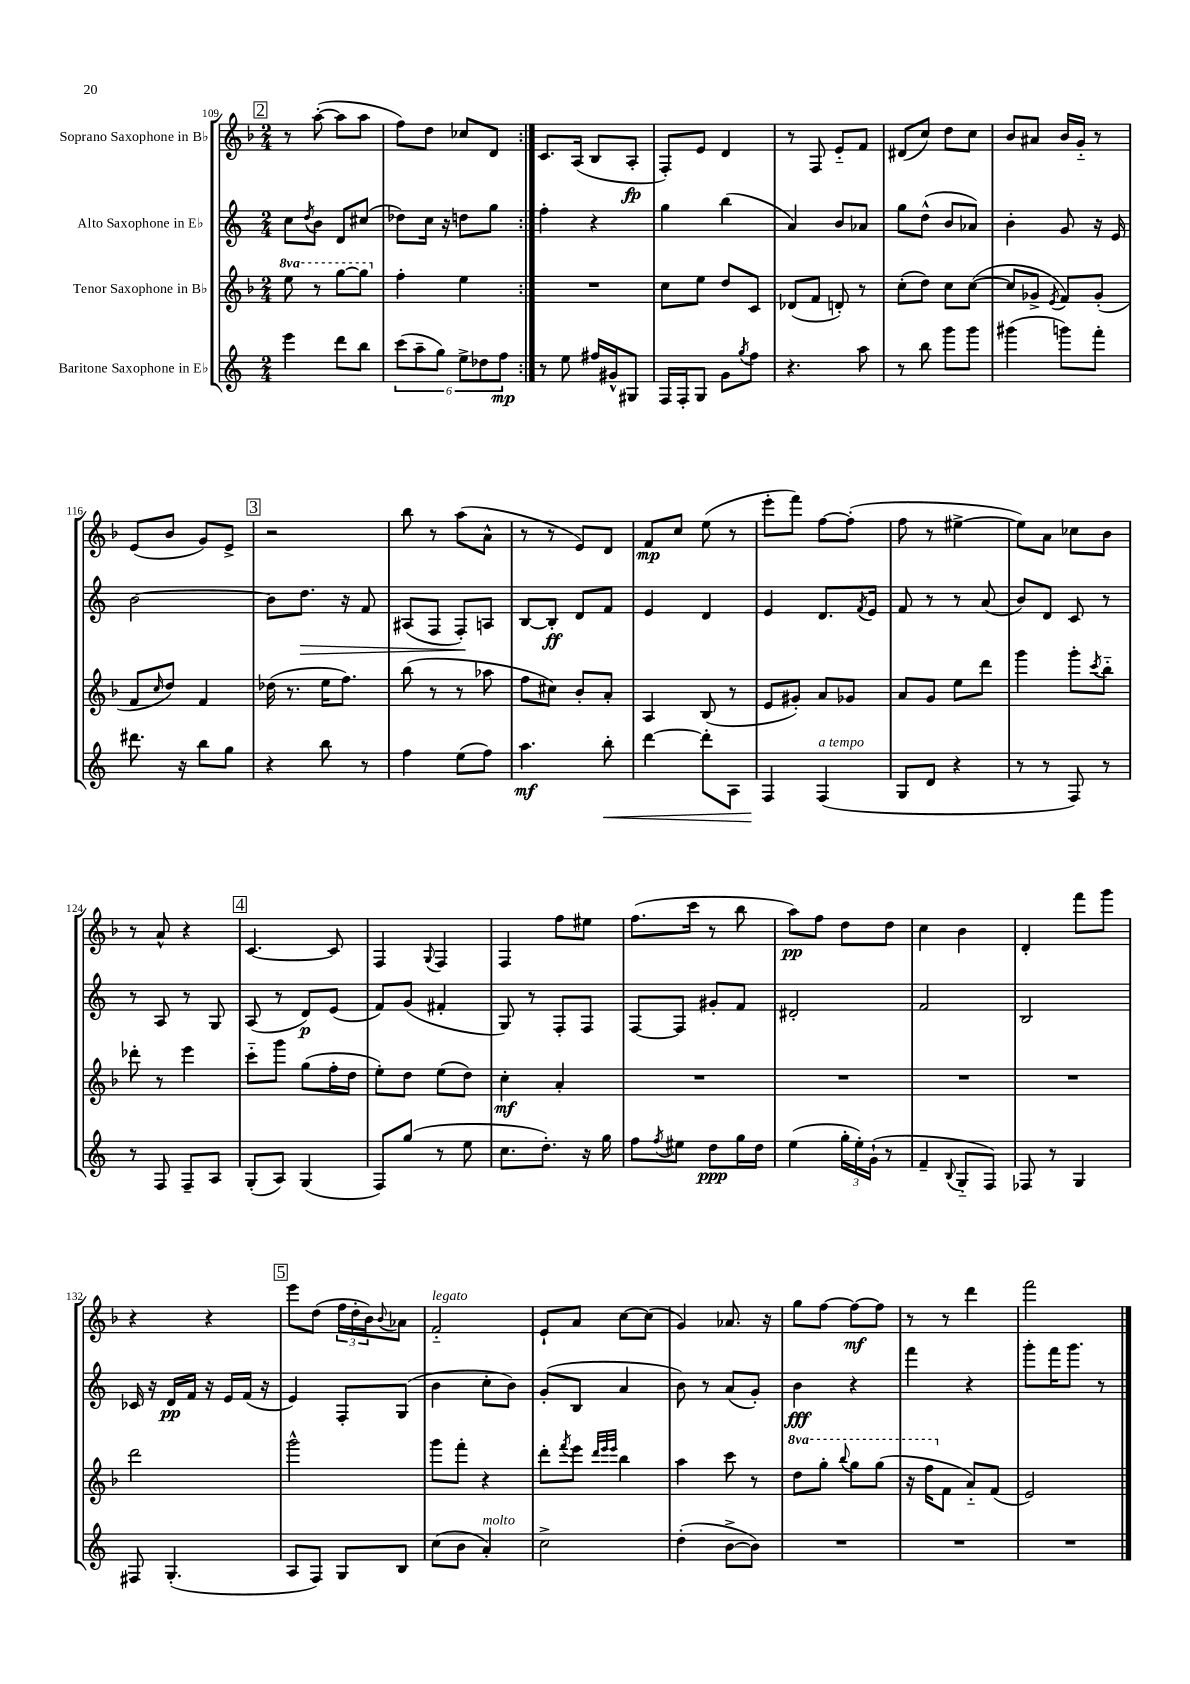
<<
\new StaffGroup <<
\new Staff = "s0" \with { instrumentName = "Soprano Saxophone in Bb" } {
    \clef treble \key f \major \numericTimeSignature \time 2/4
    \repeat volta 2 { \mark \markup { \box "2" } r8 a''8~-.( a''8 a''8 |
    f''8) d''8 ces''8 d'8 | }
    c'8. a16( bes8 a8-.\fp |
    f8-.) e'8 d'4 |
    r8 f8 e'8-_ f'8 |
    dis'8( c''8) d''8 c''8 |
    bes'8 ais'8 bes'16 g'16-_ r8 |
    e'8( bes'8 g'8) e'8-> |
    \mark \markup { \box "3" } r2 |
    bes''8 r8 a''8( a'8-^ |
    r8 r8 e'8) d'8 |
    f'8\mp c''8 e''8( r8 |
    e'''8-. f'''8) f''8~ f''8-.( |
    f''8 r8 eis''4~-> |
    eis''8) a'8 ces''8 bes'8 |
    r8 a'8-^ r4 |
    \mark \markup { \box "4" } c'4.~ c'8 |
    f4 \appoggiatura { g8 } f4 |
    f4 f''8 eis''8 |
    f''8.( c'''16 r8 bes''8 |
    a''8\pp) f''8 d''8 d''8 |
    c''4 bes'4 |
    d'4-. f'''8 g'''8 |
    r4 r4 |
    \mark \markup { \box "5" } e'''8 d''8( \tuplet 3/2 { f''16 d''16-. bes'16) } \appoggiatura { bes'8 } aes'8 |
    f'2-_^\markup { \italic "legato" } |
    e'8-! a'8 c''8~ c''8( |
    g'4) aes'8. r16 |
    g''8 f''8~ f''8~\mf f''8 |
    r8 r8 d'''4 |
    f'''2 \bar "|." |
}
\new Staff = "s1" \with { instrumentName = "Alto Saxophone in Eb" } {
    \clef treble \key c \major \numericTimeSignature \time 2/4
    \repeat volta 2 { \mark \markup { \box "2" } c''8 \acciaccatura { d''8 } b'8 d'8 cis''8( |
    des''8) c''16 r16 d''8 g''8 | }
    f''4-. r4 |
    g''4 b''4( |
    a'4) b'8 aes'8 |
    g''8 d''8-^( b'8 aes'8) |
    b'4-. g'8 r16 e'16 |
    b'2~ |
    \mark \markup { \box "3" } b'8 d''8.\> r16 f'8 |
    ais8( f8 f8-.\!) a8 |
    b8~ b8-.\ff d'8 f'8 |
    e'4 d'4 |
    e'4 d'8. \acciaccatura { f'8 } e'16 |
    f'8 r8 r8 a'8( |
    b'8) d'8 c'8 r8 |
    r8 a8 r8 g8 |
    \mark \markup { \box "4" } a8( r8 d'8\p) e'8( |
    f'8) g'8( fis'4-. |
    g8) r8 f8-. f8 |
    f8~ f8 gis'8-. f'8 |
    dis'2-. |
    f'2 |
    b2 |
    ces'16 r16 d'16\pp f'16 r16 e'16 f'16( r16 |
    \mark \markup { \box "5" } e'4) f8-. g8( |
    b'4 c''8-. b'8) |
    g'8-.( b8 a'4 |
    b'8) r8 a'8( g'8-.) |
    b'4\fff r4 |
    f'''4 r4 |
    g'''8-. f'''16 g'''8. r8 \bar "|." |
}
\new Staff = "s2" \with { instrumentName = "Tenor Saxophone in Bb" } {
    \clef treble \key f \major \numericTimeSignature \time 2/4 \set Staff.ottavationMarkups = #ottavation-simple-ordinals
    \repeat volta 2 { \mark \markup { \box "2" } \ottava #1 e'''8 r8 g'''8~ g'''8 \ottava #0 |
    f''4-. e''4 | }
    R2 |
    c''8 e''8 d''8 c'8 |
    des'8( f'8 d'8-.) r8 |
    c''8-.( d''8) c''8 c''8~( |
    c''8 ges'8-> \acciaccatura { e'8 } f'8) ges'8-.( |
    f'8 \grace { c''16 } d''8) f'4 |
    \mark \markup { \box "3" } des''16( r8. e''16 f''8.) |
    bes''8( r8 r8 aes''8 |
    f''8 cis''8) bes'8-. a'8-. |
    a4 bes8( r8 |
    e'8 gis'8-.) a'8 ges'8 |
    a'8 g'8 e''8 d'''8 |
    g'''4 g'''8-. \acciaccatura { c'''8 } bes''8-_ |
    des'''8-. r8 e'''4 |
    \mark \markup { \box "4" } c'''8-_ g'''8 g''8( f''16-. d''16 |
    e''8-.) d''8 e''8( d''8) |
    c''4-.\mf a'4-. |
    R2 |
    R2 |
    R2 |
    R2 |
    d'''2 |
    \mark \markup { \box "5" } g'''2-^ |
    g'''8 f'''8-. r4 |
    d'''8-. \acciaccatura { f'''8 } e'''8 \grace { d'''32 e'''32 e'''32 } bes''4 |
    a''4 c'''8 r8 |
    \ottava #1 d'''8 g'''8-. \appoggiatura { bes'''8 } g'''8 g'''8( |
    r16 f'''16 \ottava #0 f'8 a'8-_) f'8( |
    e'2) \bar "|." |
}
\new Staff = "s3" \with { instrumentName = "Baritone Saxophone in Eb" } {
    \clef treble \key c \major \numericTimeSignature \time 2/4
    \repeat volta 2 { \mark \markup { \box "2" } e'''4 d'''8 b''8 |
    \tuplet 6/4 { c'''8( a''8-- g''8) e''8-> des''8 f''8\mp } | }
    r8 e''8 fis''16 gis'16-^ gis8 |
    f16 f16-. g8 g'8 \acciaccatura { g''8 } f''8 |
    r4. a''8 |
    r8 b''8 g'''8 g'''8 |
    gis'''4( g'''8) f'''8-. |
    dis'''8. r16 b''8 g''8 |
    \mark \markup { \box "3" } r4 b''8 r8 |
    f''4 e''8( f''8) |
    a''4.\mf b''8-.\< |
    d'''4~ d'''8-. a8 |
    f4\! f4^\markup { \italic "a tempo" }( |
    g8 d'8 r4 |
    r8 r8 f8) r8 |
    r8 f8 f8-- a8 |
    \mark \markup { \box "4" } g8-.( a8) g4( |
    f8) g''8( r8 e''8 |
    c''8. d''8.-.) r16 g''16 |
    f''8 \acciaccatura { f''8 } eis''8 d''8\ppp g''16 d''16 |
    e''4( \tuplet 3/2 { g''16-. e''16-.) g'16-!( } r8 |
    f'4-- \appoggiatura { b8 } g8-_ f8) |
    fes8 r8 g4 |
    fis8 g4.-.( |
    \mark \markup { \box "5" } a8 f8) g8 b8 |
    c''8( b'8 a'4-.^\markup { \italic "molto" }) |
    c''2-> |
    d''4-.( b'8~-> b'8) |
    R2 |
    R2 |
    R2 \bar "|." |
}
>>
>>
\layout { \context { \Score currentBarNumber = #109 } }
